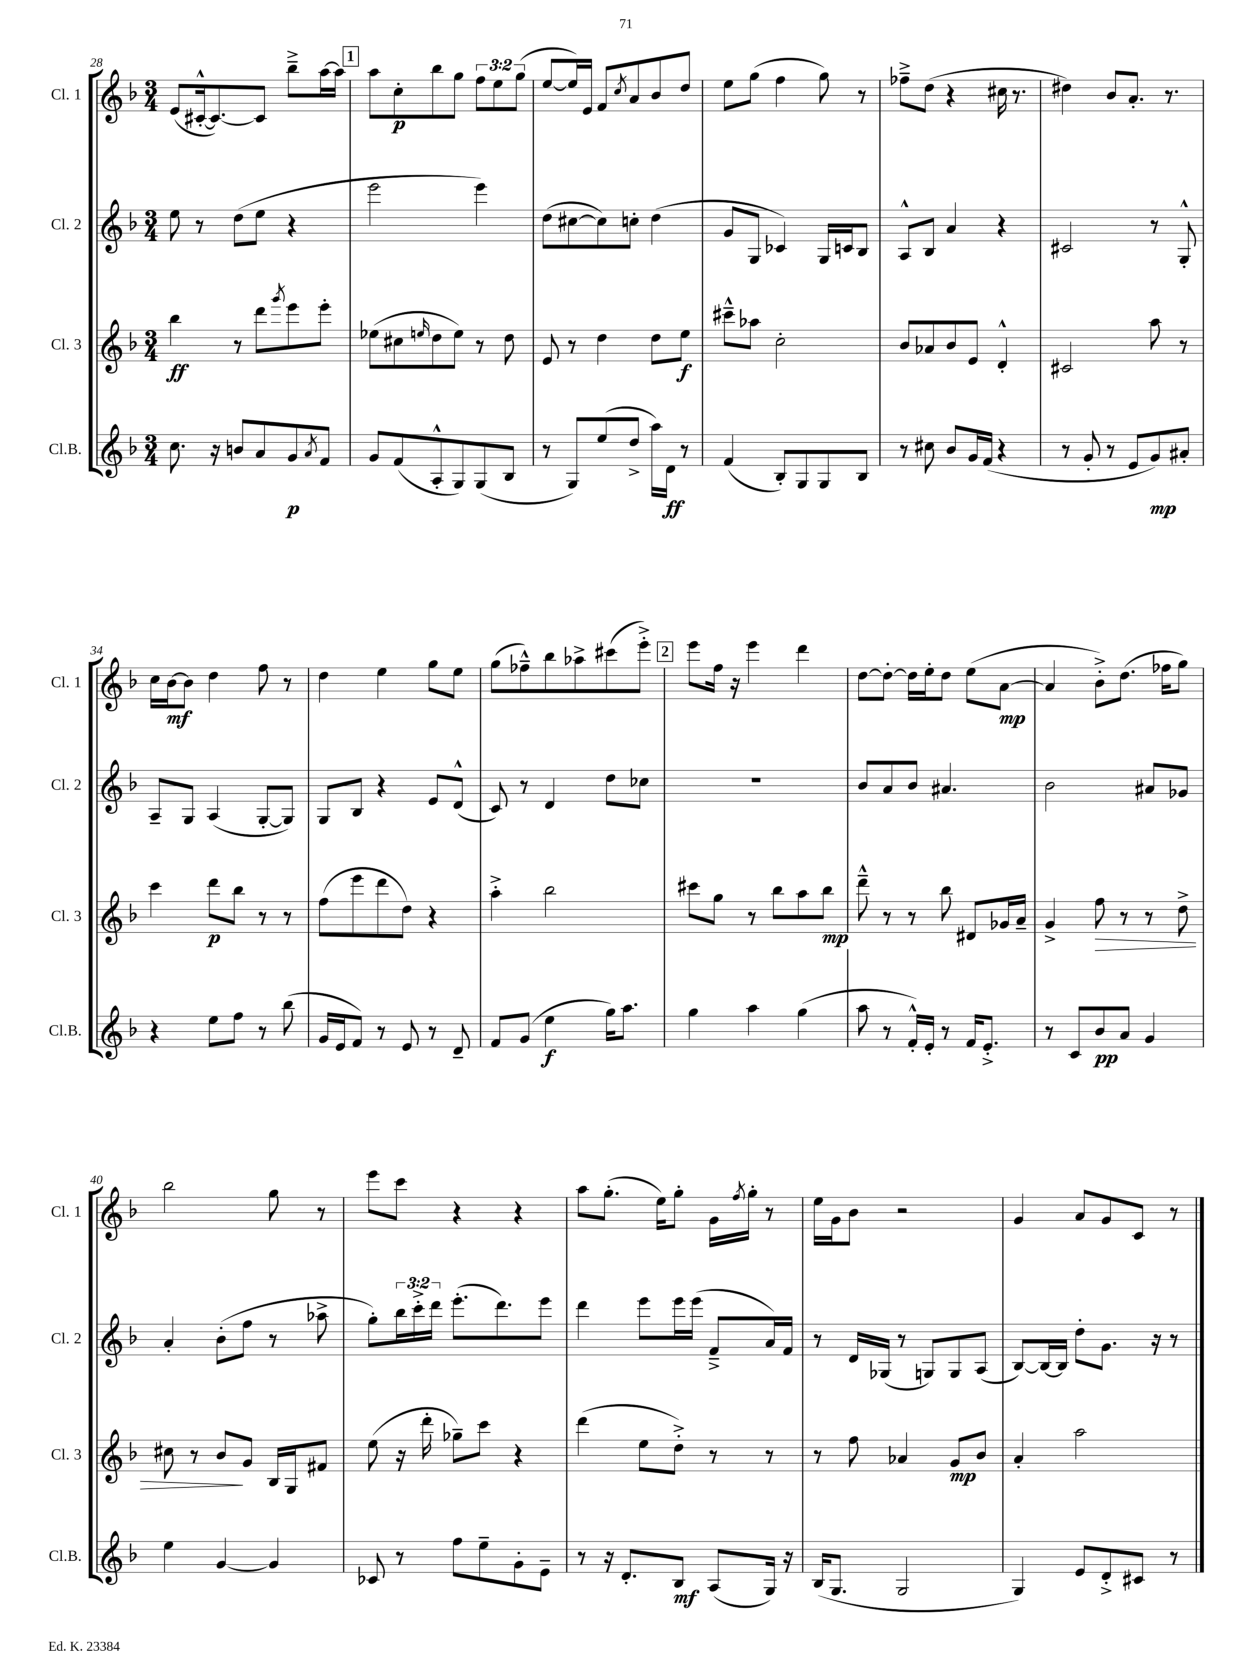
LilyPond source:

<<
\new StaffGroup <<
\new Staff = "s0" \with { instrumentName = "Cl. 1" shortInstrumentName = "Cl. 1" } {
    \clef treble \key f \major \numericTimeSignature \time 3/4 \override Staff.TupletNumber.text = #tuplet-number::calc-fraction-text
    e'8( cis'16~-.-^ cis'8.~) cis'8 bes''8---> a''16~ a''16 |
    \mark \markup { \box "1" } a''8 c''8-.\p bes''8 g''8 \tuplet 3/2 { f''8 e''8 g''8( } |
    e''8~ e''16) e'16 f'8 \acciaccatura { c''8 } a'8 bes'8 d''8 |
    e''8 g''8( f''4 g''8) r8 |
    fes''8---> d''8( r4 cis''16 r8. |
    dis''4) bes'8 a'8.-. r8. |
    c''16 bes'16~\mf bes'8 d''4 f''8 r8 |
    d''4 e''4 g''8 e''8 |
    g''8( fes''8---^) bes''8 aes''8-> cis'''8( e'''8-.->) |
    \mark \markup { \box "2" } e'''8 f''16 r16 e'''4 d'''4 |
    d''8~ d''8~-. d''16 e''16-. d''8 e''8( a'8~\mp |
    a'4 bes'8-.->) d''8.( fes''16 g''8) |
    bes''2 g''8 r8 |
    e'''8 c'''8 r4 r4 |
    a''8 g''8.-.( e''16) g''8-. g'16 \acciaccatura { f''8 } g''16-. r8 |
    e''16 g'16 bes'8 r2 |
    g'4 a'8 g'8 c'8 r8 \bar "|." |
}
\new Staff = "s1" \with { instrumentName = "Cl. 2" shortInstrumentName = "Cl. 2" } {
    \clef treble \key f \major \numericTimeSignature \time 3/4 \override Staff.TupletNumber.text = #tuplet-number::calc-fraction-text
    e''8 r8 d''8( e''8 r4 |
    \mark \markup { \box "1" } e'''2 e'''4) |
    d''8( cis''8~ cis''8) c''8-. d''4( |
    g'8 g8 ces'4) g16 c'16 bes8 |
    a8-^ bes8 a'4 r4 |
    cis'2 r8 g8-.-^ |
    a8-- g8 a4( g8~-. g8) |
    g8 bes8 r4 e'8 d'8-^( |
    c'8) r8 d'4 d''8 ces''8 |
    \mark \markup { \box "2" } R2. |
    bes'8 a'8 bes'8 ais'4. |
    bes'2 ais'8 ges'8 |
    a'4-. bes'8-.( f''8 r8 aes''8-> |
    g''8-.) \tuplet 3/2 { bes''16 c'''16-.-> d'''16 } e'''8.-.( d'''8.) e'''8 |
    d'''4 e'''8 e'''16 e'''16( f'8---> a'16) f'16 |
    r8 d'16 ges16( r8 g8) g8 a8( |
    bes8~) bes16~ bes16 d''8-. g'8. r16 r8 \bar "|." |
}
\new Staff = "s2" \with { instrumentName = "Cl. 3" shortInstrumentName = "Cl. 3" } {
    \clef treble \key f \major \numericTimeSignature \time 3/4
    bes''4\ff r8 d'''8 \acciaccatura { g'''8 } e'''8 e'''8-. |
    \mark \markup { \box "1" } ees''8( cis''8 \grace { e''16 } d''8 e''8) r8 d''8 |
    e'8 r8 d''4 d''8 e''8\f |
    cis'''8---^ aes''8 c''2-. |
    bes'8 aes'8 bes'8 e'8 d'4-.-^ |
    cis'2 a''8 r8 |
    c'''4 d'''8\p bes''8 r8 r8 |
    f''8( e'''8 d'''8 d''8) r4 |
    a''4-.-> bes''2 |
    \mark \markup { \box "2" } cis'''8 g''8 r8 bes''8 a''8 bes''8\mp |
    d'''8---^ r8 r8 bes''8 dis'8 ges'16 a'16-- |
    g'4-> f''8\> r8 r8 d''8-> |
    cis''8 r8 bes'8\! g'8 bes16 g16 fis'8 |
    e''8( r16 d'''16-. ges''8--) c'''8 r4 |
    d'''4( e''8 d''8-.->) r8 r8 |
    r8 f''8 aes'4 g'8\mp bes'8 |
    a'4-. a''2 \bar "|." |
}
\new Staff = "s3" \with { instrumentName = "Cl.B." shortInstrumentName = "Cl.B." } {
    \clef treble \key f \major \numericTimeSignature \time 3/4
    c''8. r16 b'8 a'8 g'8\p \acciaccatura { a'8 } f'8 |
    \mark \markup { \box "1" } g'8 f'8( a8-.-^ g8) g8( bes8 |
    r8 g8) e''8( d''8-> a''16) d'16\ff r8 |
    f'4( bes8-.) g8 g8 bes8 |
    r8 cis''8 bes'8 g'16 f'16( r4 |
    r8 g'8-. r8 e'8 g'8\mp) ais'8-. |
    r4 e''8 f''8 r8 bes''8( |
    g'16 e'16 f'8) r8 e'8 r8 d'8-- |
    f'8 g'8( e''4\f g''16) a''8. |
    \mark \markup { \box "2" } g''4 a''4 g''4( |
    a''8 r8 f'16-.-^) e'16-. r8 f'16 e'8.-.-> |
    r8 c'8 bes'8\pp a'8 g'4 |
    e''4 g'4~ g'4 |
    ces'8 r8 f''8 e''8-- g'8-. e'8-- |
    r8 r16 d'8.-. bes8\mf a8( g16) r16 |
    bes16( g8. g2 |
    g4) e'8 d'8-.-> cis'8 r8 \bar "|." |
}
>>
>>
\layout { \context { \Score currentBarNumber = #28 } }
